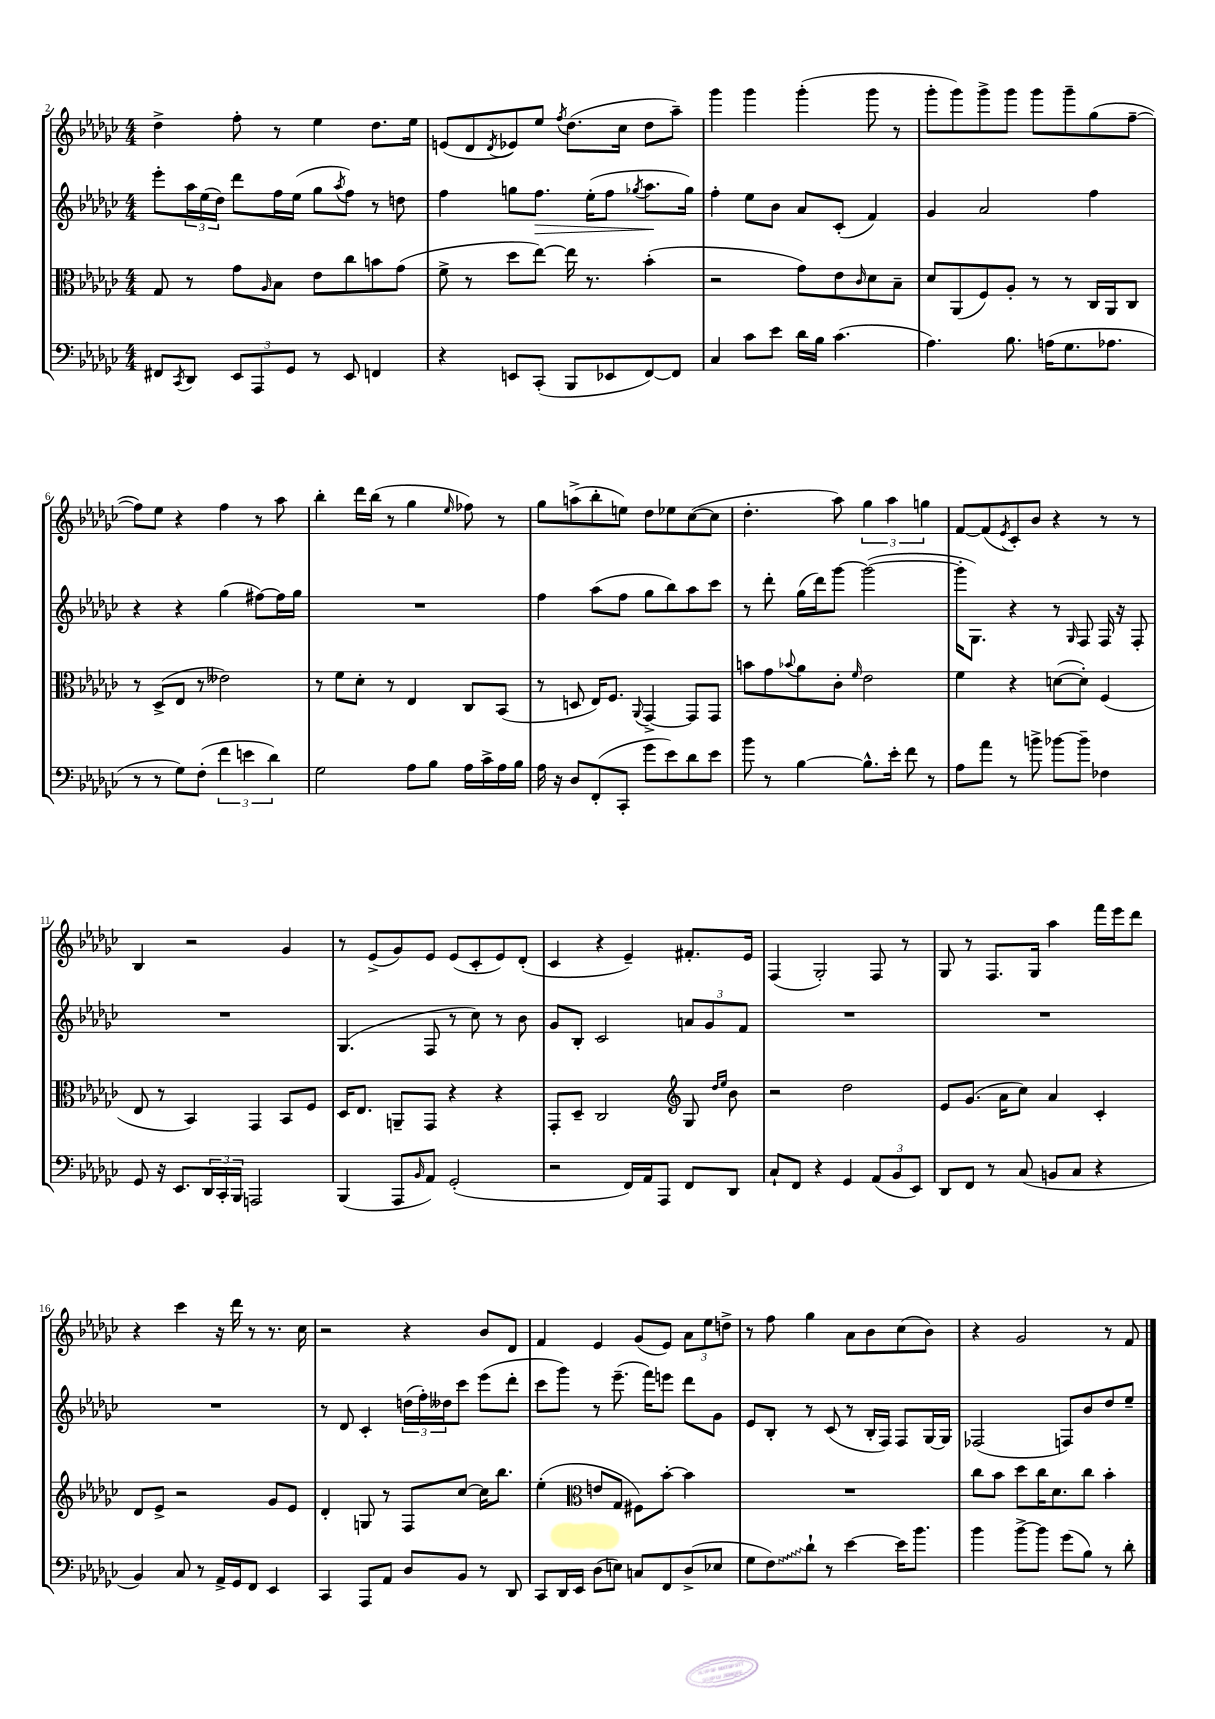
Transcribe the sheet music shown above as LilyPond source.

<<
\new StaffGroup <<
\new Staff = "s0" {
    \clef treble \key ges \major \numericTimeSignature \time 4/4
    des''4-> f''8-. r8 ees''4 des''8. ees''16 |
    e'8( des'8 \acciaccatura { des'8 } ees'8) ees''8 \acciaccatura { f''8 } des''8.( ces''16 des''8 aes''8--) |
    ges'''4 ges'''4 ges'''4-.( ges'''8 r8 |
    ges'''8-. ges'''8) ges'''8-> ges'''8 ges'''8 ges'''8-- ges''8( f''8~-- |
    f''8) ees''8 r4 f''4 r8 aes''8 |
    bes''4-. des'''16 bes''16( r8 ges''4 \grace { ees''16 } fes''8) r8 |
    ges''8 a''8->( bes''8-. e''8) des''8 ees''8 ces''8~( ces''8 |
    des''4.-. aes''8) \tuplet 3/2 { ges''4 aes''4 g''4 } |
    f'8~ f'8( \acciaccatura { ees'8 } ces'8-.) bes'8 r4 r8 r8 |
    bes4 r2 ges'4 |
    r8 ees'8->( ges'8) ees'8 ees'8( ces'8-. ees'8) des'8-.( |
    ces'4 r4 ees'4--) fis'8.-. ees'16 |
    f4( ges2-.) f8 r8 |
    ges8 r8 f8. ges16 aes''4 f'''16 ees'''16 des'''8 |
    r4 ces'''4 r16 des'''16 r8 r8. ces''16 |
    r2 r4 bes'8 des'8 |
    f'4 ees'4 ges'8( ees'8) \tuplet 3/2 { aes'8 ees''8 d''8-> } |
    r8 f''8 ges''4 aes'8 bes'8 ces''8( bes'8) |
    r4 ges'2 r8 f'8 \bar "|." |
}
\new Staff = "s1" {
    \clef treble \key ges \major \numericTimeSignature \time 4/4
    ees'''8-. \tuplet 3/2 { aes''16 ees''16( des''16) } des'''8 f''16 ees''16( ges''8 \acciaccatura { aes''8 } f''8) r8 d''8 |
    f''4 g''8 f''8.\> ees''16-.( f''8 \acciaccatura { ges''8 } aes''8.\! ges''16) |
    f''4-. ees''8 bes'8 aes'8 ces'8-.( f'4) |
    ges'4 aes'2 f''4 |
    r4 r4 ges''4( fis''8~) fis''16 ges''16 |
    R1 |
    f''4 aes''8( f''8 ges''8 bes''8) aes''8 ces'''8 |
    r8 des'''8-. ges''16( des'''16) ges'''8~ ges'''2~( |
    ges'''16-. ges8.) r4 r8 \grace { ges16 } f8 f16 r16 f8-. |
    R1 |
    ges4.( f8 r8 ces''8) r8 bes'8 |
    ges'8 bes8-. ces'2 \tuplet 3/2 { a'8 ges'8 f'8 } |
    R1 |
    R1 |
    R1 |
    r8 des'8 ces'4-. \tuplet 3/2 { d''16( f''16-.) deses''16 } ces'''8 ees'''8( des'''8-. |
    ces'''8 ges'''8) r8 ees'''8.--( f'''16) e'''8 des'''8 ges'8 |
    ees'8 bes8-. r8 ces'8( r8 bes16-. f16) f8 ges16~ ges16 |
    fes2( f8) bes'8 des''8 ees''8-- \bar "|." |
}
\new Staff = "s2" {
    \clef alto \key ges \major \numericTimeSignature \time 4/4
    ges8 r8 ges'8 \grace { aes16 } bes8 ees'8 ces''8 b'8 ges'8( |
    f'8-> r8 des''8 ees''8~) ees''16 r8. bes'4-.( |
    r2 ges'8) ees'8 \grace { ces'16 } des'8 bes8-- |
    des'8 aes,8( f8) aes8-. r8 r8 ces16 aes,16 ces8 |
    r8 des8->( ees8 r8 eeses'2) |
    r8 f'8 des'8-. r8 ees4 ces8 bes,8( |
    r8 d8 ees16) f8. \appoggiatura { aes,8 } ges,4~-> ges,8 ges,8 |
    b'8 ges'8 \appoggiatura { bes'8 } aes'8 ces'8-. \grace { f'16 } ees'2 |
    f'4 r4 d'8~( d'8-.) f4( |
    ees8 r8 bes,4) ges,4 bes,8 f8 |
    des16 ees8. a,8-- ges,8 r4 r4 |
    ges,8-. des8-- ces2 \clef treble ges8 \grace { des''16 ees''16 } bes'8 |
    r2 des''2 |
    ees'8 ges'8.( aes'16 ces''8) aes'4 ces'4-. |
    des'8 ees'8-> r2 ges'8 ees'8 |
    des'4-. g8 r8 f8 ces''8~ ces''16 bes''8. |
    ees''4-.( \clef alto e'8 ges8 fis8) bes'8~-. bes'4 |
    R1 |
    ces''8 bes'8 des''8 ces''16 des'8. ces''8 bes'4-. \bar "|." |
}
\new Staff = "s3" {
    \clef bass \key ges \major \numericTimeSignature \time 4/4
    fis,8 \acciaccatura { ces,8 } des,8 \tuplet 3/2 { ees,8 aes,,8 ges,8 } r8 ees,8 f,4 |
    r4 e,8 ces,8-.( bes,,8 ees,8 f,8~) f,8 |
    ces4 ces'8 ees'8 des'16 bes16 ces'4.( |
    aes4.) bes8. a16( ges8. aes8. |
    r8 r8 ges8) f8-.( \tuplet 3/2 { f'4 e'4 des'4) } |
    ges2 aes8 bes8 aes16 ces'16-> aes16 bes16 |
    aes16 r16 des8 f,8-.( ces,8-. ges'8 ees'8) des'8 ees'8 |
    bes'8 r8 bes4~ bes8.-^ ees'16-. f'8 r8 |
    aes8 aes'8 r8 b'8-> bes'8~ bes'8-- fes4 |
    ges,8 r16 ees,8. \tuplet 3/2 { des,16 ces,16-. bes,,16 } a,,2 |
    bes,,4( aes,,8 \grace { bes,16 } aes,8) ges,2-.( |
    r2 f,16) aes,16 aes,,8 f,8 des,8 |
    ces8-! f,8 r4 ges,4 \tuplet 3/2 { aes,8( bes,8 ees,8) } |
    des,8 f,8 r8 ces8( b,8 ces8 r4 |
    bes,4) ces8 r8 aes,16-> ges,16 f,8 ees,4 |
    ces,4 aes,,8 aes,8 des8 bes,8 r8 des,8 |
    ces,8 des,16 ees,16 des8( e8) c8 f,8 des8->( ees8 |
    ges8 \once \override Glissando.style = #'zigzag f8\glissando) des'8-! r8 ees'4~ ees'16 bes'8. |
    bes'4 bes'8~-> bes'8 ges'8( bes8) r8 des'8-. \bar "|." |
}
>>
>>
\layout { \context { \Score currentBarNumber = #2 } }
